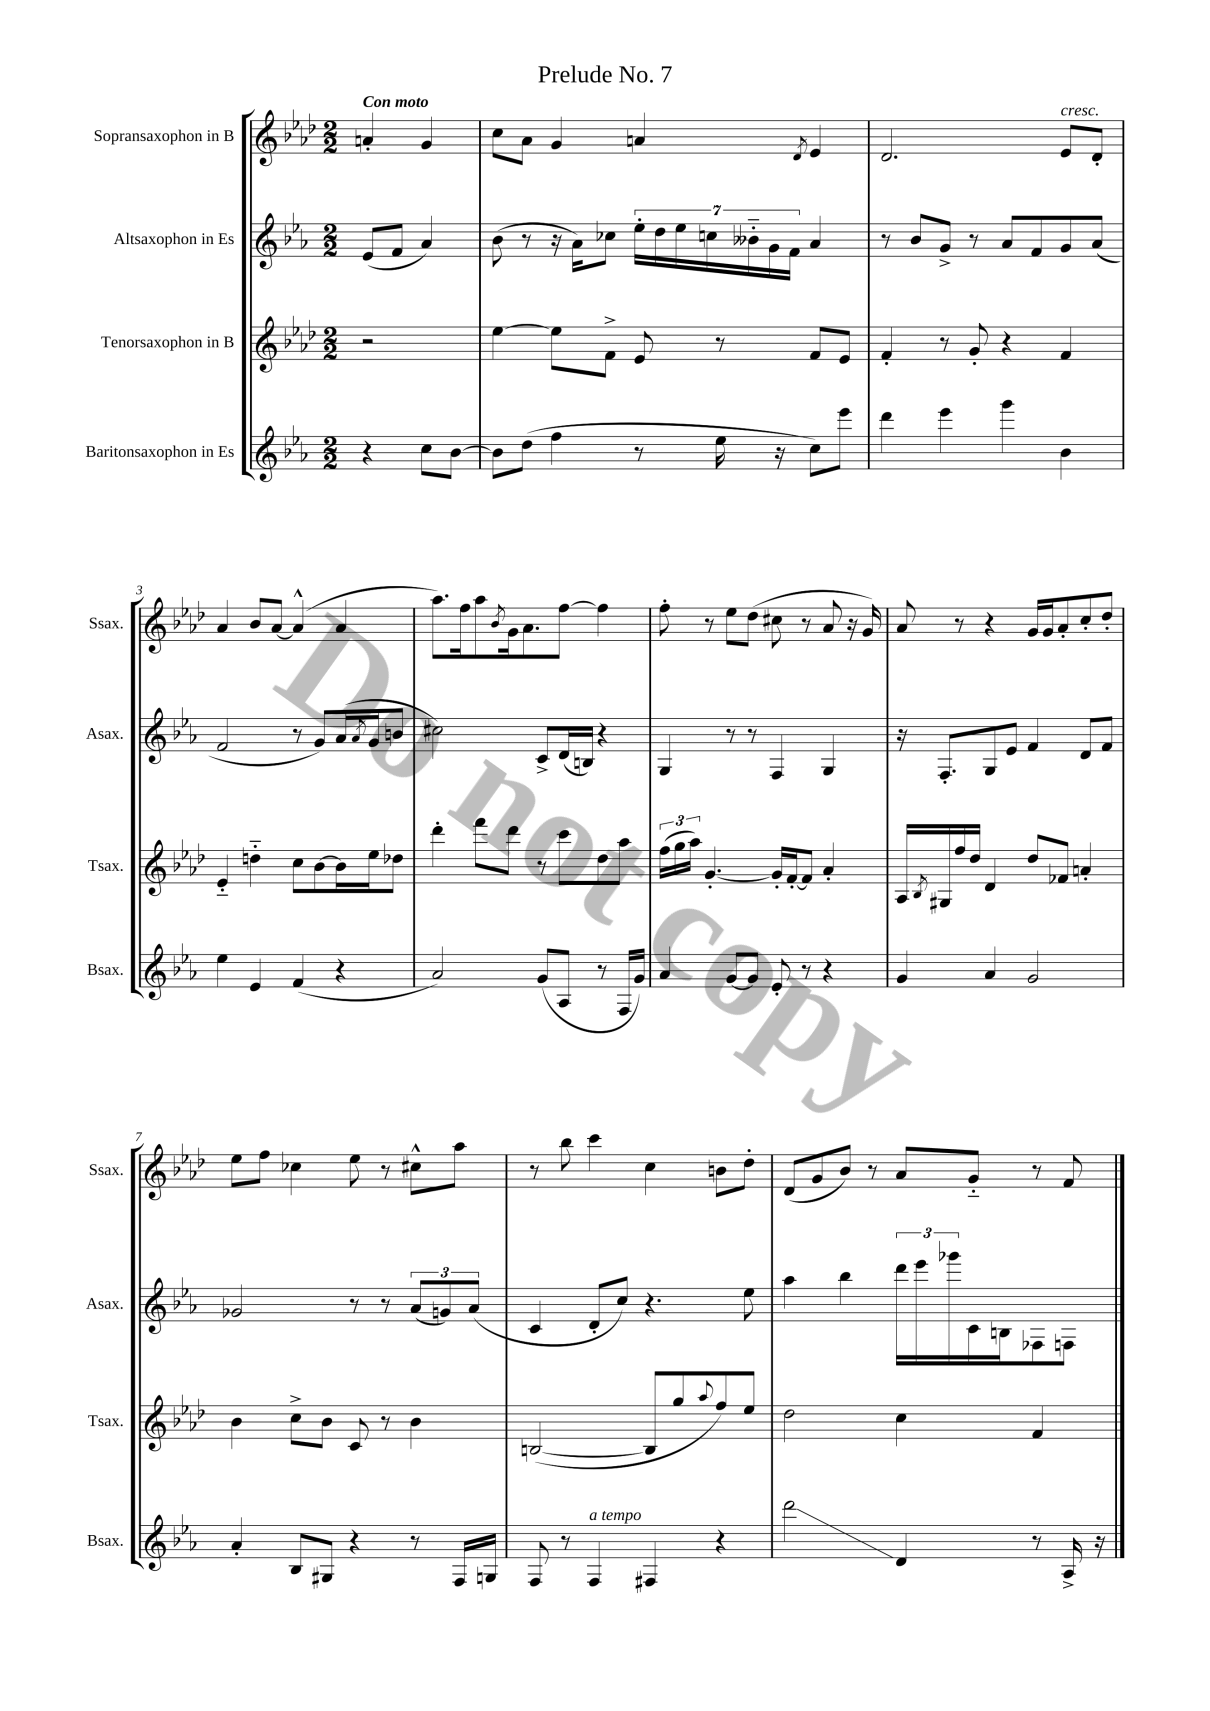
\header { title = "Prelude No. 7" }
<<
\new StaffGroup <<
\new Staff = "s0" \with { instrumentName = "Sopransaxophon in B" shortInstrumentName = "Ssax." } {
    \clef treble \key aes \major \numericTimeSignature \time 2/2 \partial 2 \tempo "Con moto"
    a'4-. g'4 |
    c''8 aes'8 g'4 a'4 \acciaccatura { des'8 } ees'4 |
    des'2. ees'8^\markup { \italic "cresc." } des'8-. |
    aes'4 bes'8 aes'8~ aes'4-^( aes'4 |
    aes''8.) f''16 aes''8 \acciaccatura { bes'8 } g'16 aes'8. f''8~ f''4 |
    f''8-. r8 ees''8 des''8( cis''8 r8 aes'8 r16 g'16) |
    aes'8 r8 r4 g'16 g'16 aes'8-. c''8-. des''8-. |
    ees''8 f''8 ces''4 ees''8 r8 cis''8-^ aes''8 |
    r8 bes''8 c'''4 c''4 b'8 des''8-. |
    des'8( g'8 bes'8) r8 aes'8 g'8-_ r8 f'8 \bar "|." |
}
\new Staff = "s1" \with { instrumentName = "Altsaxophon in Es" shortInstrumentName = "Asax." } {
    \clef treble \key ees \major \numericTimeSignature \time 2/2 \partial 2
    ees'8( f'8 aes'4) |
    bes'8( r8 r16 aes'16) ces''8 \tuplet 7/4 { ees''16-. d''16 ees''16 c''16 beses'16-_ g'16 f'16 } aes'4 |
    r8 bes'8 g'8-> r8 aes'8 f'8 g'8 aes'8( |
    f'2 r8 g'8) aes'16( \acciaccatura { aes'8 } g'16 b'8 |
    cis''2) c'8-> d'16( b16) r4 |
    g4 r8 r8 f4 g4 |
    r16 f8.-. g8 ees'8 f'4 d'8 f'8 |
    ges'2 r8 r8 \tuplet 3/2 { aes'8( g'8) aes'8( } |
    c'4 d'8-. c''8) r4. ees''8 |
    aes''4 bes''4 \tuplet 3/2 { d'''16 ees'''16 ges'''16 } c'16 b16 fes8 f8 \bar "|." |
}
\new Staff = "s2" \with { instrumentName = "Tenorsaxophon in B" shortInstrumentName = "Tsax." } {
    \clef treble \key aes \major \numericTimeSignature \time 2/2 \partial 2
    r2 |
    ees''4~ ees''8 f'8-> ees'8 r8 f'8 ees'8 |
    f'4-. r8 g'8-. r4 f'4 |
    ees'4-_ d''4-_ c''8 bes'8~ bes'16 ees''16 des''8 |
    des'''4-. f'''8 des'''8 r8 c'''8 des''8 aes''8 |
    \tuplet 3/2 { f''16( g''16 aes''16) } g'4.~-. g'16-. f'16~-. f'8 aes'4-. |
    aes16 \acciaccatura { bes8 } gis16 f''16 des''16 des'4 des''8 fes'8 a'4-. |
    bes'4 c''8-> bes'8 c'8 r8 bes'4 |
    b2~( b8 g''8 \appoggiatura { aes''8 } f''8) ees''8 |
    des''2 c''4 f'4 \bar "|." |
}
\new Staff = "s3" \with { instrumentName = "Baritonsaxophon in Es" shortInstrumentName = "Bsax." } {
    \clef treble \key ees \major \numericTimeSignature \time 2/2 \partial 2
    r4 c''8 bes'8~ |
    bes'8 d''8( f''4 r8 ees''16 r16 c''8) ees'''8 |
    d'''4 ees'''4 g'''4 bes'4 |
    ees''4 ees'4 f'4( r4 |
    aes'2) g'8( aes8 r8 f16 g'16) |
    aes'4 g'8~ g'8 ees'8-. r8 r4 |
    g'4 aes'4 g'2 |
    aes'4-. bes8 gis8 r4 r8 f16 g16 |
    f8 r8 f4^\markup { \italic "a tempo" } fis4 r4 |
    d'''2\glissando d'4 r8 aes16-> r16 \bar "|." |
}
>>
>>
